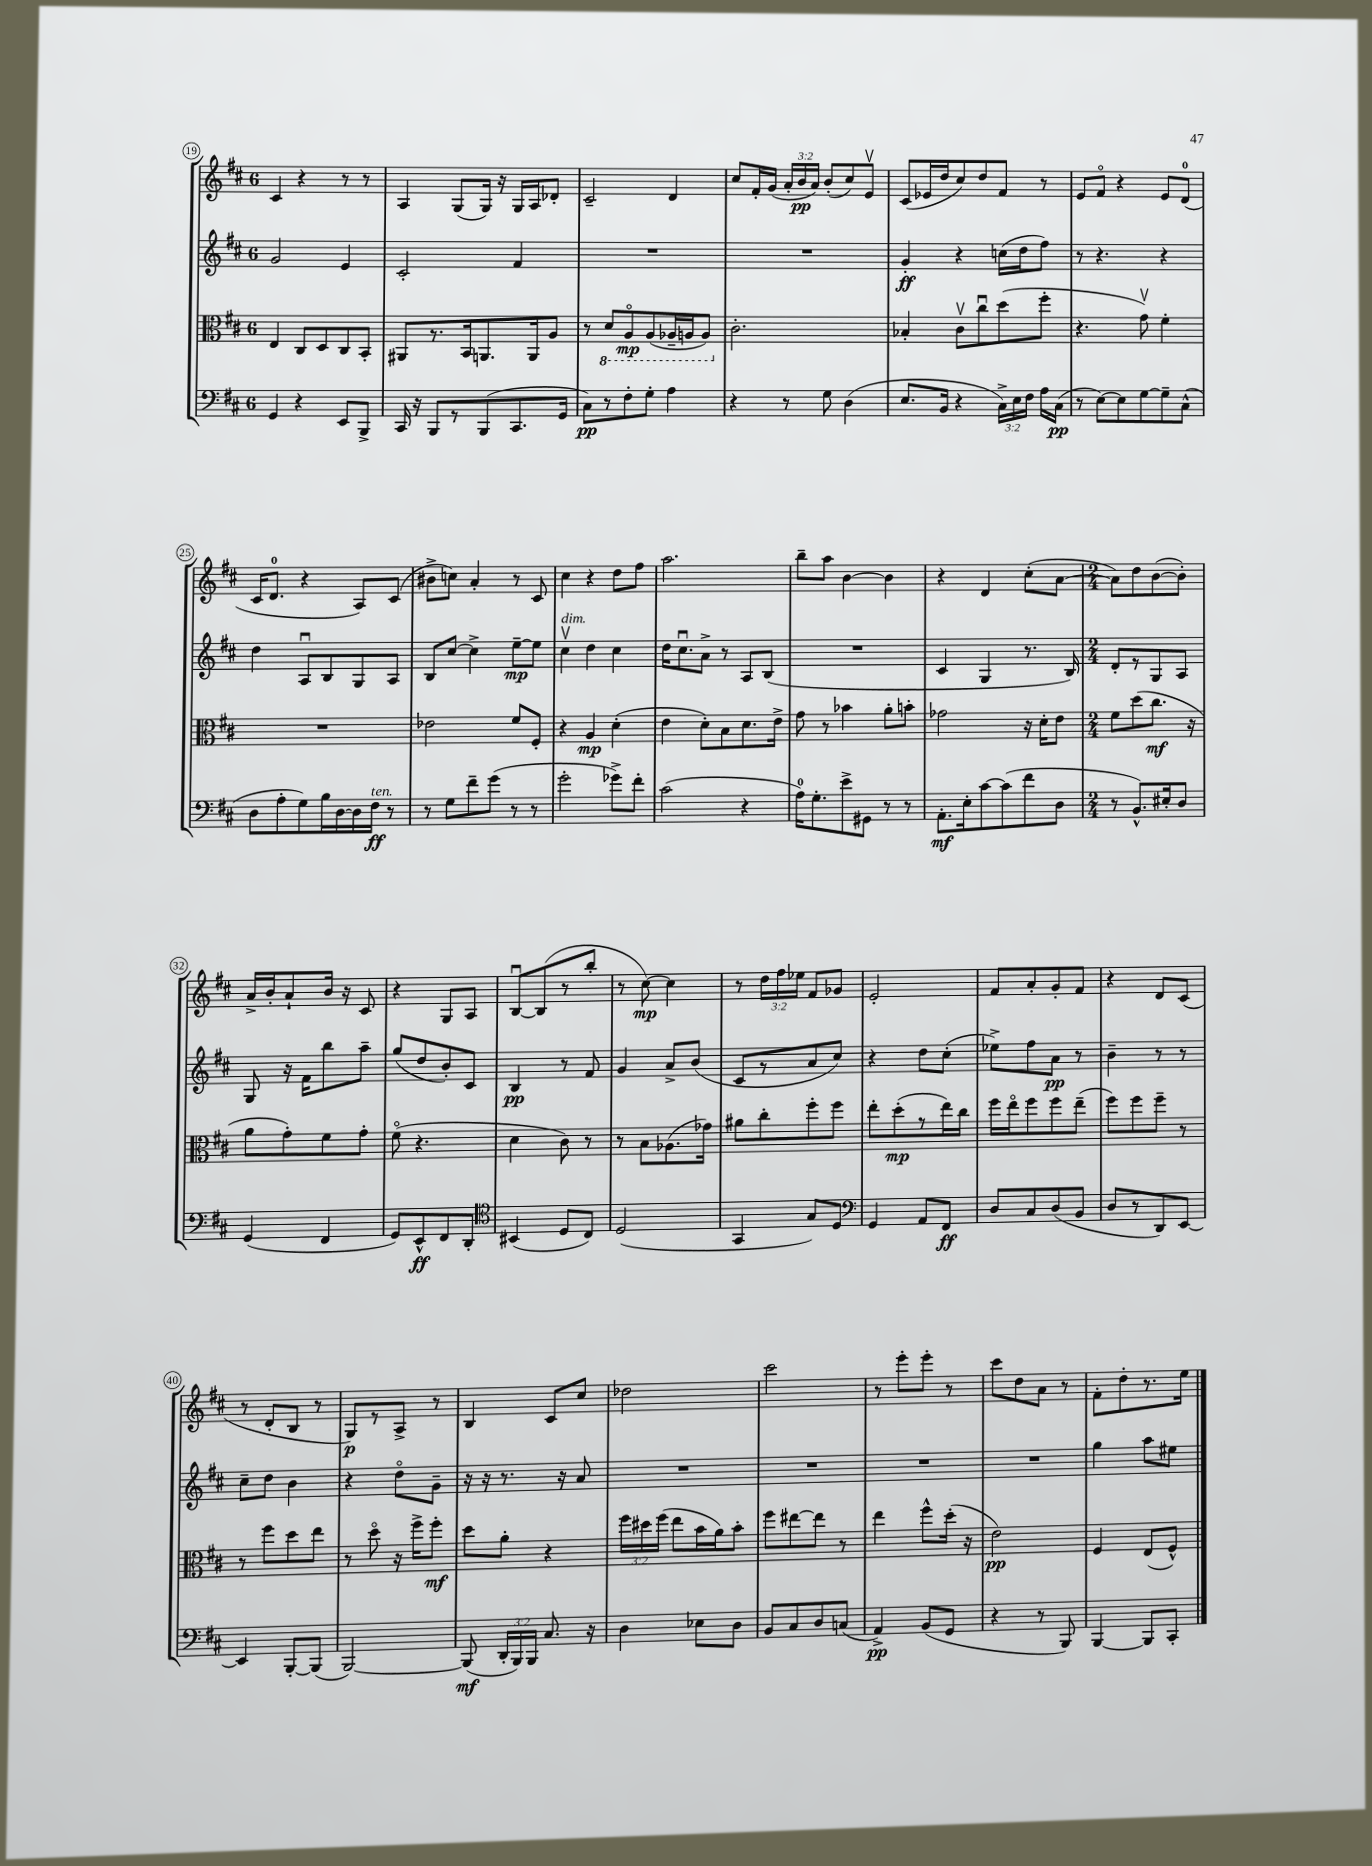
<<
\new StaffGroup <<
\new Staff = "s0" {
    \clef treble \key d \major \once \override Staff.TimeSignature.style = #'single-digit \time 6/8 \override Staff.TupletNumber.text = #tuplet-number::calc-fraction-text
    \autoBeamOff cis'4 r4 r8 r8 |
    a4 g8[( g16]) r16 g16[ a16 des'8]-. |
    cis'2-- d'4 |
    cis''8[ fis'16-. g'16]( \tuplet 3/2 { a'16[-. b'16\pp a'16]) } b'8[-.( cis''8) e'8]\upbow |
    cis'8[( ees'16 d''16 cis''8) d''8 fis'8] r8 |
    e'8[ fis'8]\flageolet r4 e'8[ d'8]-0( |
    cis'16[ d'8.]-0 r4 a8[) cis'8]( |
    bis'8[-> c''8]) a'4-. r8 cis'8 |
    cis''4 r4 d''8[ fis''8] |
    a''2. |
    b''8[-- a''8] b'4~ b'4 |
    r4 d'4 cis''8[-.( a'8]~ |
    \numericTimeSignature \time 2/4 a'8[) d''8 b'8~( b'8]-.) |
    a'16[-> b'16-. a'8-! b'16] r16 cis'8 |
    r4 g8[ a8] |
    b8[~\downbow b8( r8 b''8]-. |
    r8 cis''8~\mp) cis''4 |
    r8 \tuplet 3/2 { d''16[ fis''16 ees''16] } fis'8[ ges'8] |
    e'2-. |
    fis'8[ a'8-. g'8-. fis'8] |
    r4 d'8[ cis'8]( |
    r8 d'8[-. b8] r8 |
    g8[\p) r8 a8]-> r8 |
    b4 cis'8[ cis''8] |
    des''2 |
    cis'''2 |
    r8 e'''8[-. e'''8]-. r8 |
    cis'''8[ d''8 a'8] r8 |
    fis'8[-. d''8-. r8. e''16] \bar "|." |
}
\new Staff = "s1" {
    \clef treble \key d \major \once \override Staff.TimeSignature.style = #'single-digit \time 6/8
    \autoBeamOff g'2 e'4 |
    cis'2-. fis'4 |
    R2. |
    R2. |
    g'4-.\ff r4 c''16[( d''16 fis''8]) |
    r8 r4. r4 |
    d''4 a8[\downbow b8 g8 a8] |
    b8[ cis''8]~ cis''4-> e''8[~--\mp e''8] |
    cis''4\upbow^\markup { \italic "dim." } d''4 cis''4 |
    d''16[ cis''8.\downbow a'8]-> r8 a8[ b8]( |
    R2. |
    cis'4 g4 r8. b16) |
    \numericTimeSignature \time 2/4 d'8[-. r8 g8 a8] |
    g8 r16 fis'16[ b''8 a''8]-- |
    g''8[( d''8 b'8-.) cis'8] |
    b4\pp r8 fis'8 |
    g'4 a'8[-> b'8]( |
    cis'8[ r8 a'8 cis''8]) |
    r4 d''8[ cis''8]-.( |
    ees''8[->) fis''8 a'8]\pp r8 |
    b'4-- r8 r8 |
    cis''8[-- d''8] b'4 |
    r4 d''8[\flageolet g'8]-- |
    r16 r16 r8. r16 a'8 |
    R2 |
    R2 |
    R2 |
    R2 |
    g''4 a''8[ eis''8] \bar "|." |
}
\new Staff = "s2" {
    \clef alto \key d \major \once \override Staff.TimeSignature.style = #'single-digit \time 6/8 \override Staff.TupletNumber.text = #tuplet-number::calc-fraction-text
    \autoBeamOff e4 cis8[ d8 cis8 b,8]-. |
    ais,8[ r8. b,16 a,8. a,16 a8] |
    r8 \ottava #-1 d8[ a,8\flageolet\mp a,8( aes,16-- a,16 a,8]) \ottava #0 |
    cis'2.-. |
    bes4-. cis'8[\upbow cis''8\downbow d''8( fis''8]-. |
    r4. g'8\upbow) fis'4-. |
    R2. |
    ees'2 fis'8[ fis8]-. |
    r4 a4\mp d'4-.( |
    e'4 d'8[-.) b8 d'8. e'16]-> |
    g'8 r8 bes'4 a'8[-. b'8]-. |
    ges'2 r16 d'16[-. e'8] |
    \numericTimeSignature \time 2/4 fis'8[ d''8( cis''8.]\mf r16 |
    a'8[ g'8-.) fis'8 g'8]-. |
    fis'8\flageolet( r4. |
    d'4 cis'8) r8 |
    r8 b8[ aes8.( ges'16]) |
    ais'8[ cis''8-. fis''8-. fis''8] |
    e''8[-. d''8-.\mp( r8 e''16) cis''16] |
    fis''16[ e''16\flageolet fis''8 fis''8 e''8]--( |
    fis''8[) fis''8 fis''8]-- r8 |
    r8 fis''8[ d''8 e''8] |
    r8 d''8\flageolet r16 fis''16[-> fis''8]-.\mf |
    d''8[ a'8]-. r4 |
    \tuplet 3/2 { fis''16[ dis''16 fis''16]( } e''8[ b'16 a'16) b'8]-. |
    fis''8[ eis''8~ eis''8] r8 |
    e''4 fis''8[-^ d''16]-.( r16 |
    e'2\pp) |
    fis4 e8[( fis8]-^) \bar "|." |
}
\new Staff = "s3" {
    \clef bass \key d \major \once \override Staff.TimeSignature.style = #'single-digit \time 6/8 \override Staff.TupletNumber.text = #tuplet-number::calc-fraction-text
    \autoBeamOff g,4 r4 e,8[ b,,8]-> |
    cis,16 r16 b,,8[ r8 b,,8( cis,8. g,16] |
    cis8[\pp) r8 fis8-. g8]-. a4 |
    r4 r8 g8 d4( |
    e8.[ b,16] r4 \tuplet 3/2 { cis16[->) e16 fis16] } a16[ cis16]\pp( |
    r8 e8[~) e8 g8~ g8-- cis8]-^( |
    d8[ a8-. g8) b16 d16~ d16 fis16]\ff^\markup { \italic "ten." } r8 |
    r8 g8[ fis'8-- g'8]( r8 r8 |
    g'2-. ges'8[->) fis'8]-. |
    cis'2( r4 |
    a16[-0) g8.-. e'8-> gis,8] r8 r8 |
    a,8.[-.\mf e16-. cis'8~ cis'8( fis'8 d8] |
    \numericTimeSignature \time 2/4 r8 b,8.[-^) eis16-. d8] |
    g,4( fis,4 |
    g,8[) e,8-^\ff fis,8 d,8]-. |
    \clef tenor bis,4( d8[ cis8]) |
    d2( |
    g,4 g8[) d8] |
    \clef bass g,4 a,8[ fis,8]\ff |
    d8[ cis8 d8( b,8] |
    d8[ r8 d,8) e,8]~ |
    e,4 b,,8[~-. b,,8]( |
    b,,2~) |
    b,,8\mf( \tuplet 3/2 { d,16[-. b,,16) b,,16] } cis8. r16 |
    d4 ees8[ d8] |
    b,8[ cis8 d8 c8]( |
    a,4->\pp) b,8[( g,8] |
    r4 r8 b,,8) |
    b,,4~ b,,8[ cis,8]-. \bar "|." |
}
>>
>>
\layout { \context { \Score currentBarNumber = #19 \override BarNumber.stencil = #(make-stencil-circler 0.1 0.3 ly:text-interface::print) } }
